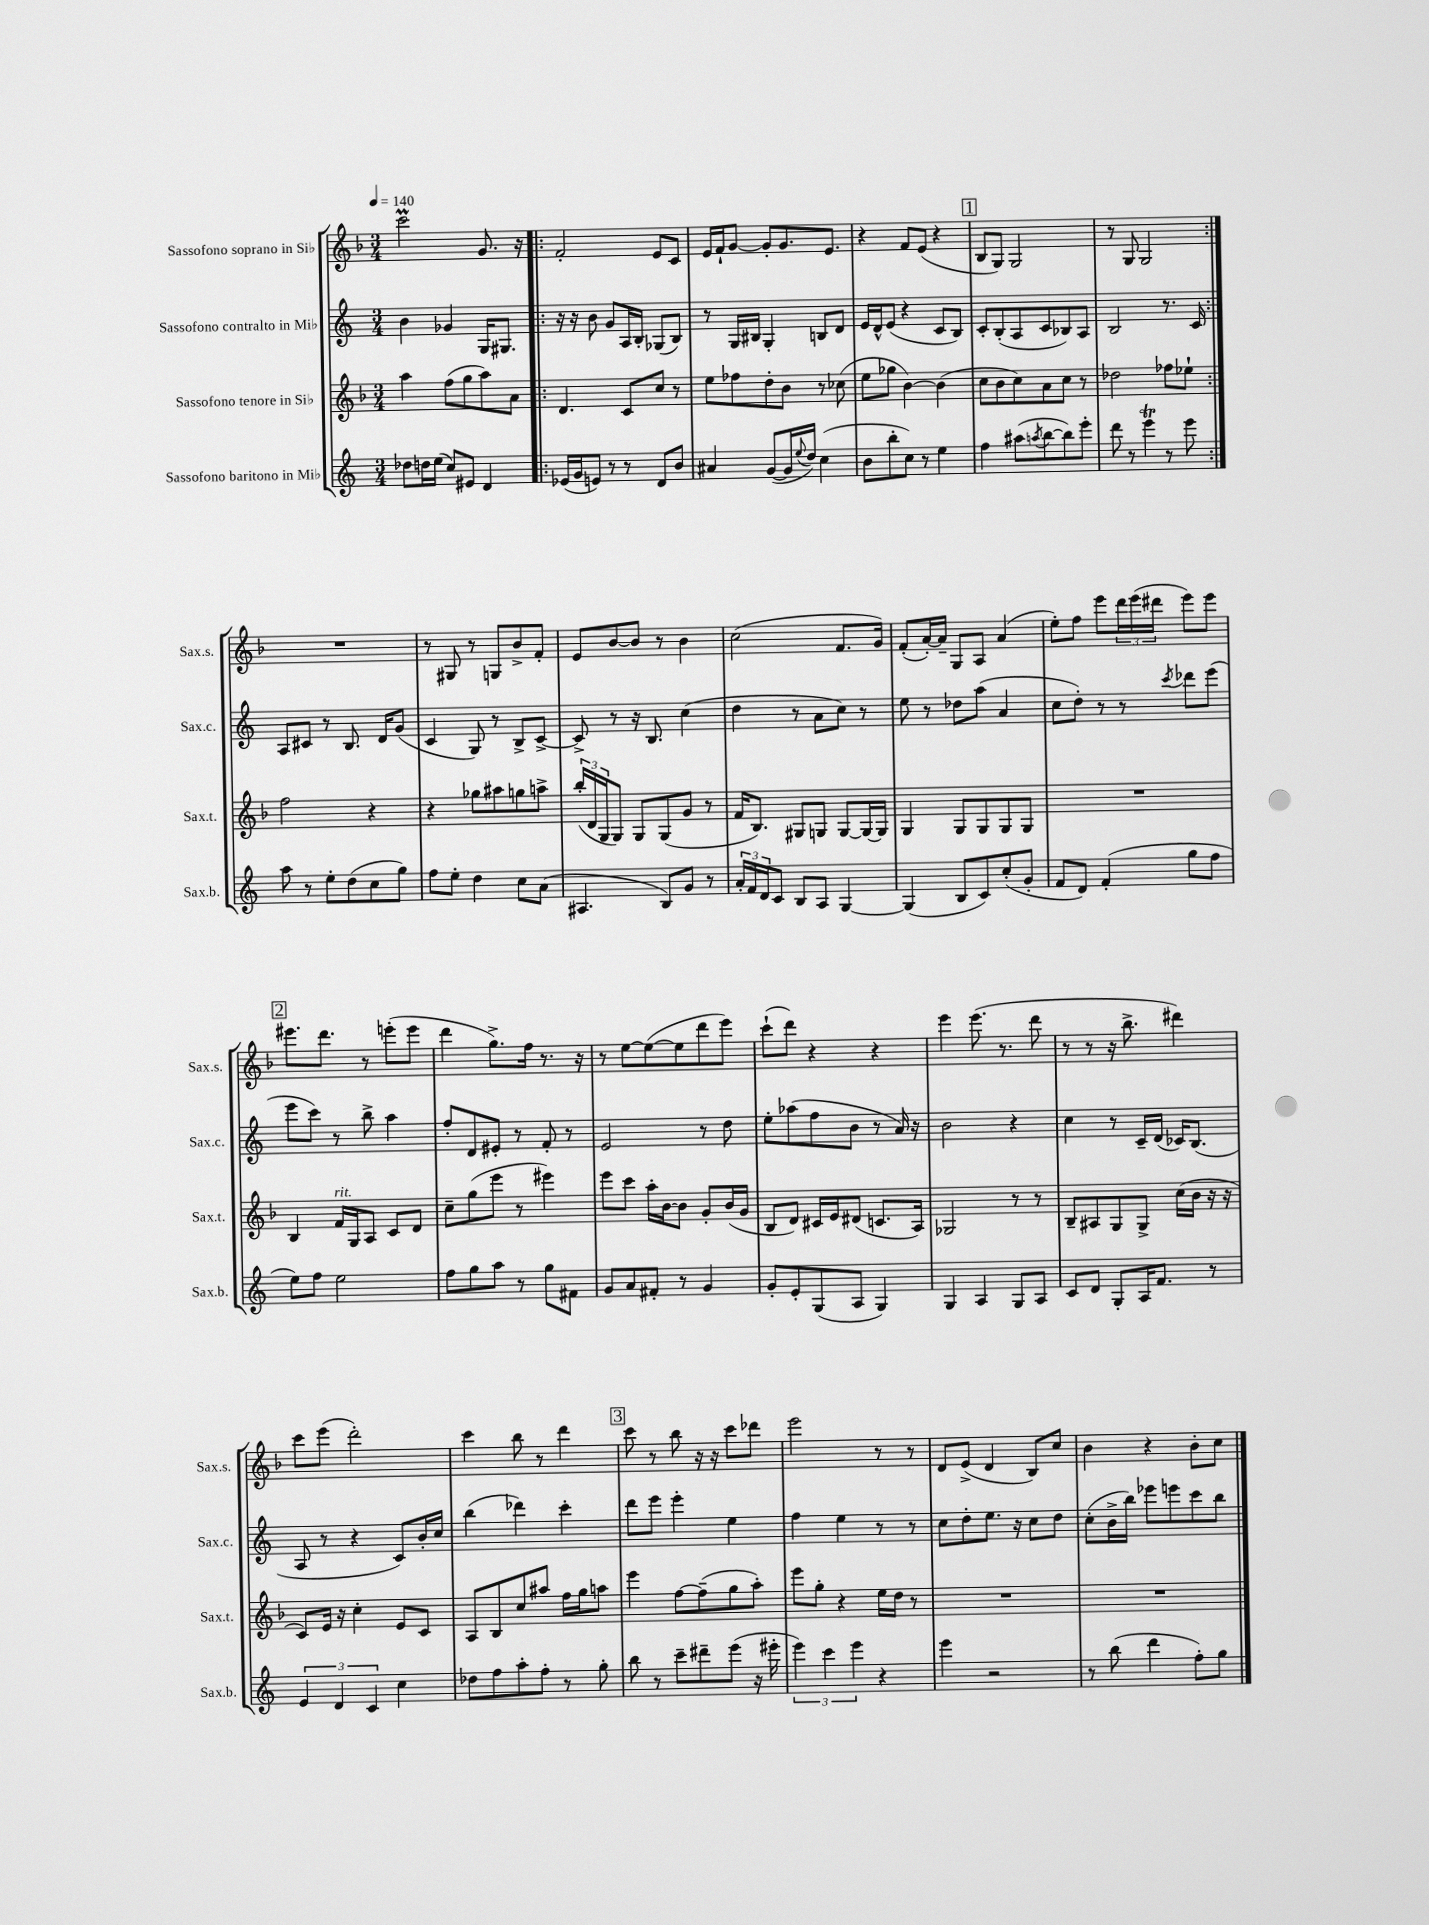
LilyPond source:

<<
\new StaffGroup <<
\new Staff = "s0" \with { instrumentName = "Sassofono soprano in Sib" shortInstrumentName = "Sax.s." } {
    \clef treble \key f \major \numericTimeSignature \time 3/4 \tempo 4 = 140
    c'''2\prall g'8. r16 |
    \repeat volta 2 { f'2-. e'8 c'8 |
    e'16 f'16-! g'8~ g'8-. g'8. e'8. |
    r4 f'8 e'8( r4 |
    \mark \markup { \box "1" } bes8 g8) g2 |
    r8 g8 g2 | }
    R2. |
    r8 gis8 r8 g8 bes'8-> f'8-. |
    e'8 bes'8~ bes'8 r8 bes'4 |
    c''2( f'8. g'16) |
    f'8-.( a'16~-.) a'16-- g8 a8 a'4( |
    e''8-.) f''8 e'''8 \tuplet 3/2 { d'''16 e'''16( dis'''16 } e'''8) e'''8 |
    \mark \markup { \box "2" } eis'''8. d'''8. r8 e'''8-.( e'''8 |
    d'''4 g''8.->) f''16 r8. r16 |
    r8 e''8~ e''8~( e''8 d'''8 e'''8) |
    c'''8-!( d'''8) r4 r4 |
    e'''4 e'''8.( r8. d'''8 |
    r8 r8 r16 bes''8.-> dis'''4) |
    c'''8 e'''8( d'''2-.) |
    c'''4 bes''8 r8 d'''4 |
    \mark \markup { \box "3" } c'''8 r8 bes''8 r16 r16 c'''8 des'''8 |
    e'''2 r8 r8 |
    d'8 e'8->( d'4 bes8) c''8 |
    bes'4 r4 bes'8-. c''8 \bar "|." |
}
\new Staff = "s1" \with { instrumentName = "Sassofono contralto in Mib" shortInstrumentName = "Sax.c." } {
    \clef treble \key c \major \numericTimeSignature \time 3/4
    b'4 ges'4 g16 gis8. |
    \repeat volta 2 { r16 r16 b'8 g'8 a16 b16-. ges8( b8) |
    r8 g16 bis16 g4-. b8 d'8 |
    e'16 d'16-^ e'8( r4 c'8 b8) |
    \mark \markup { \box "1" } c'8-. b8-.( a8 c'8 bes8) a8 |
    b2 r8. c'16 | }
    a8 cis'8 r8 b8. d'16 g'8( |
    c'4 g8) r8 b8-> c'8~-> |
    c'8-> r8 r16 b8. c''4( |
    d''4 r8 a'8 c''8) r8 |
    e''8 r8 des''8 a''8( a'4 |
    c''8 d''8-.) r8 r8 \acciaccatura { c'''8 } des'''8 e'''8( |
    \mark \markup { \box "2" } e'''8 c'''8) r8 b''8-> a''4 |
    f''8-. d'8 eis'8-. r8 f'8-. r8 |
    e'2 r8 d''8 |
    e''8-. aes''8( f''8 b'8 r8 a'16) r16 |
    b'2 r4 |
    c''4 r8 c'16-- d'16( ces'16) b8.( |
    a8 r8 r4 c'8) b'16-. c''16 |
    b''4( des'''4) c'''4-. |
    \mark \markup { \box "3" } d'''8 e'''8 e'''4-. e''4 |
    f''4 e''4 r8 r8 |
    c''8 d''8-. e''8. r16 c''8 d''8 |
    c''8-.( b'16-> b''16) ees'''8 e'''8 c'''8 b''8 \bar "|." |
}
\new Staff = "s2" \with { instrumentName = "Sassofono tenore in Sib" shortInstrumentName = "Sax.t." } {
    \clef treble \key f \major \numericTimeSignature \time 3/4
    a''4 f''8( g''8 a''8) a'8 |
    \repeat volta 2 { d'4. c'8 c''8 r8 |
    e''8 fes''8 d''8-. bes'8 r8 ces''8( |
    e''8 ges''8 bes'4~) bes'4( |
    \mark \markup { \box "1" } c''8 bes'8 c''8) a'8 c''8 r8 |
    des''2 fes''8 ees''8-! | }
    f''2 r4 |
    r4 ges''8 ais''8 g''8 a''8-> |
    \tuplet 3/2 { bes''16-.( d'16 g16 } g8) g8 g8( g'8 r8 |
    f'16 bes8.) gis8 g8 g8~ g16~ g16 |
    g4 g8 g8 g8 g8 |
    R2. |
    \mark \markup { \box "2" } bes4 f'16^\markup { \italic "rit." } g16 a8 c'8 d'8 |
    c''8-- g''8( e'''8 r8 eis'''4) |
    e'''8 c'''8 a''16-. bes'16~ bes'8 g'8-. bes'16( g'16 |
    bes8 d'8) cis'16 e'16 dis'8( c'8. a16) |
    ges2 r8 r8 |
    bes8-- ais8 g8 g8-> c''16( bes'16 r16 r16 |
    c'8) e'16 r16 c''4-. e'8 c'8 |
    a8 bes8 c''8 ais''8 f''16 g''16 a''8 |
    \mark \markup { \box "3" } e'''4 f''8~ f''8--( g''8 a''8-.) |
    e'''8 g''8-. r4 e''16 d''16 r8 |
    R2. |
    R2. \bar "|." |
}
\new Staff = "s3" \with { instrumentName = "Sassofono baritono in Mib" shortInstrumentName = "Sax.b." } {
    \clef treble \key c \major \numericTimeSignature \time 3/4
    des''8 d''16 e''16( c''8) eis'8 d'4 |
    \repeat volta 2 { ees'16( g'16 e'8) r8 r8 d'8 b'8 |
    ais'4 g'8~( g'16 \appoggiatura { e''8 } d''16) c''4( |
    b'8 b''8-. c''8) r8 e''4 |
    \mark \markup { \box "1" } f''4 ais''8( \acciaccatura { a''8 } b''8~ b''8) e'''8-. |
    d'''8 r8 e'''4\trill r8 e'''8 | }
    a''8 r8 e''8-. d''8( c''8 g''8) |
    f''8 e''8-. d''4 c''8 a'8( |
    ais4. b8) g'8 r8 |
    \tuplet 3/2 { a'16-. f'16 d'16 } c'8 b8 a8 g4~ |
    g4( b8 c'8) c''8-.( g'8-. |
    f'8 d'8) f'4-.( g''8 f''8 |
    \mark \markup { \box "2" } e''8) f''8 e''2 |
    f''8 g''8 a''8 r8 g''8 fis'8 |
    g'8 a'8 fis'8-. r8 g'4 |
    g'8-. e'8-. g8( a8 g4) |
    g4 a4 g8 a8 |
    c'8 d'8 g8-. a16 f'8. r8 |
    \tuplet 3/2 { e'4 d'4 c'4 } c''4 |
    des''8 f''8 a''8-. f''8-. r8 g''8-. |
    \mark \markup { \box "3" } b''8 r8 c'''8-- dis'''8-- e'''8( r16 eis'''16-. |
    \tuplet 3/2 { e'''4) c'''4 e'''4 } r4 |
    e'''4 r2 |
    r8 b''8( d'''4 f''8-.) g''8 \bar "|." |
}
>>
>>
\layout { \context { \Score \remove "Bar_number_engraver" } }
